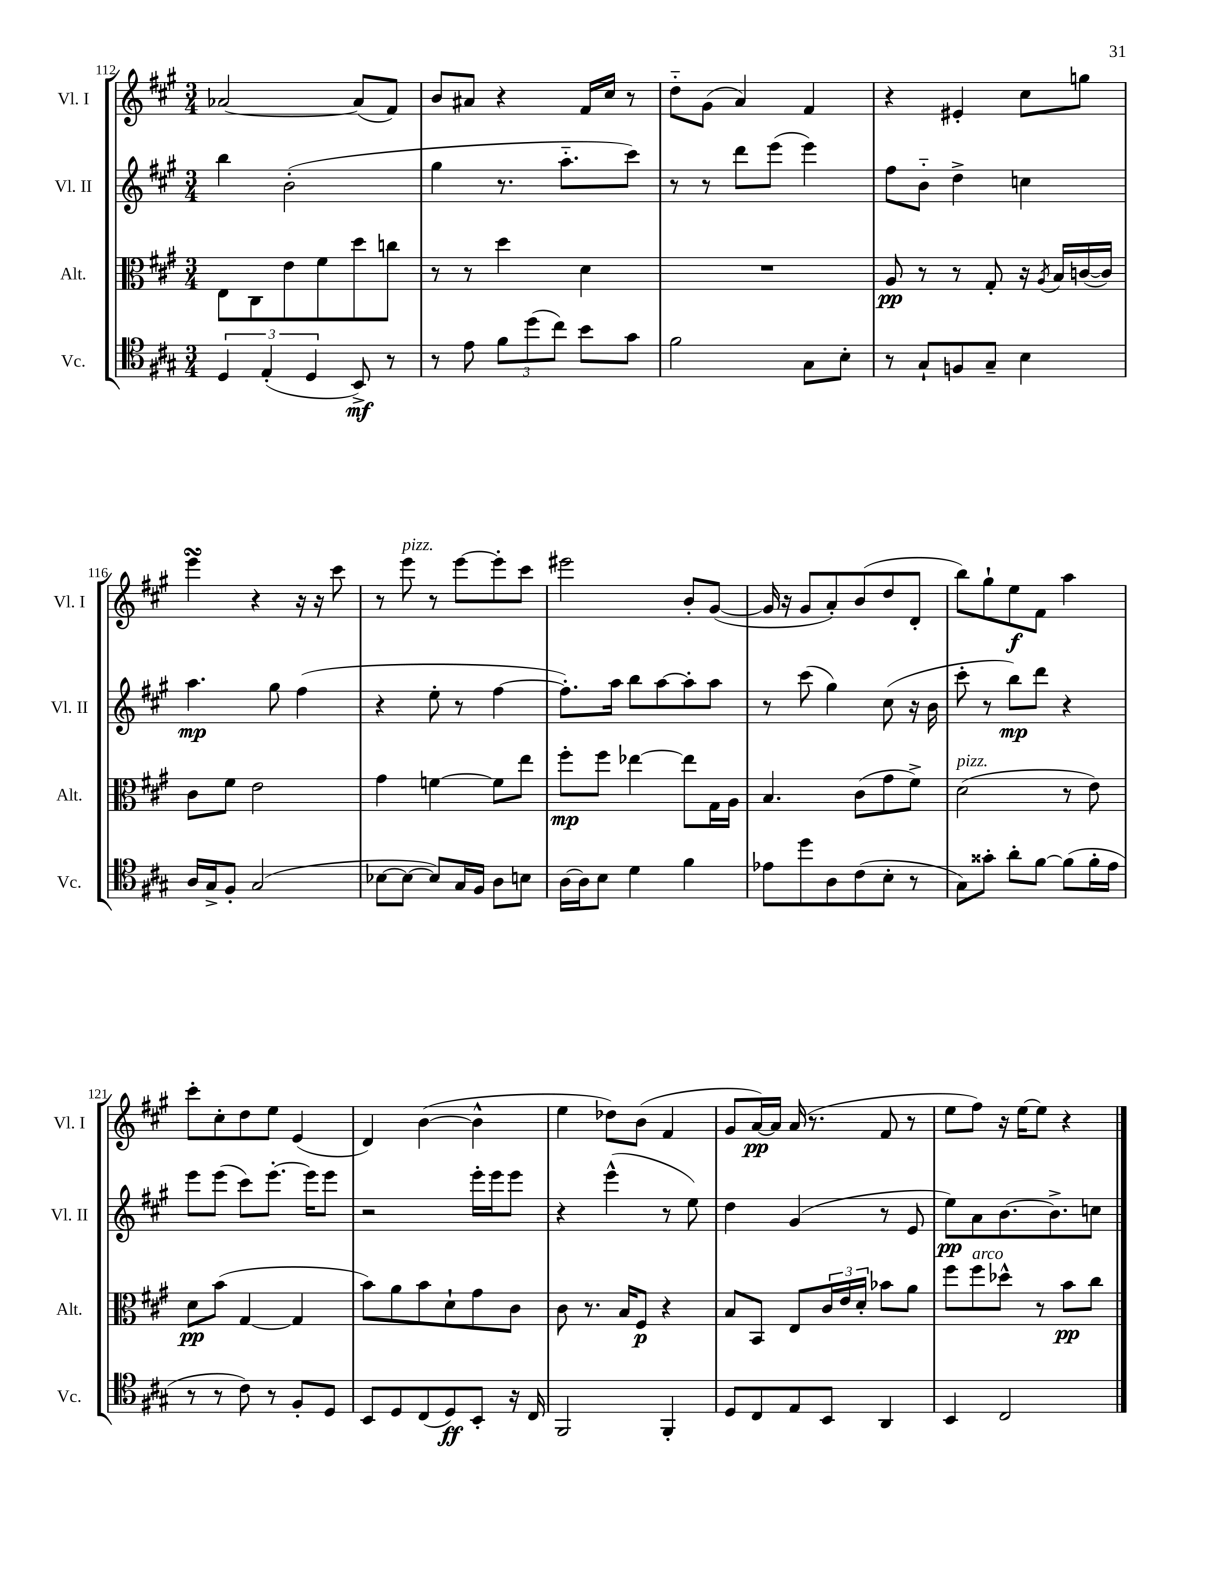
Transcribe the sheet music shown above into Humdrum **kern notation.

**kern	**kern	**kern	**kern
*staff4	*staff3	*staff2	*staff1
*clefC4	*clefC3	*clefG2	*clefG2
*k[f#c#g#]	*k[f#c#g#]	*k[f#c#g#]	*k[f#c#g#]
*M3/4	*M3/4	*M3/4	*M3/4
6D	8E	4bb	[2a-
.	8C#	.	.
(6E'	.	.	.
.	8e	(2b'	.
6D	.	.	.
.	8f#	.	.
8BB^)	8dd	.	(8a-]
8r	8cc	.	8f#)
=	=	=	=
8r	8r	4gg#	8b
8e	8r	.	8a#
12f#	4dd	8.r	4r
(12dd	.	.	.
12cc#)	.	.	.
.	.	8.aa'~	.
8b	4d	.	16f#
.	.	.	16cc#
8g#	.	8ccc#)	8r
=	=	=	=
2f#	2.r	8r	8dd'~
.	.	8r	(8g#
.	.	8ddd	4a)
.	.	(8eee	.
8G#	.	4eee)	4f#
8B'	.	.	.
=	=	=	=
8r	8A	8ff#	4r
8G#`	8r	8b'~	.
8F	8r	4dd^	4e#'
8G#~	8G#'	.	.
4B	16r	4cc	8cc#
.	8qA	.	.
.	16B	.	.
.	([16c	.	8gg
.	16c])	.	.
=	=	=	=
16A	8c#	4.aa	4eee
16G#^	.	.	.
8F#'	8f#	.	.
(2G#	2e	.	4r
.	.	8gg#	.
.	.	(4ff#	16r
.	.	.	16r
.	.	.	8ccc#
=	=	=	=
[8B-	4g#	4r	8r
8B-_	.	.	8eee
8B-])	[4f	8ee'	8r
16G#	.	8r	[8eee
16F#	.	.	.
8A	8f]	[4ff#	8eee']
8B	8ee	.	8ccc#
=	=	=	=
[16A	8ff#'	8.ff#'])	2eee#
16A]	.	.	.
8B	8ff#	.	.
.	.	16aa	.
4d	[4ee-	8bb	.
.	.	[8aa	.
4f#	8ee-]	8aa']	8b'
.	16G#	8aa	([8g#
.	16A	.	.
=	=	=	=
8e-	4.B	8r	16g#]
.	.	.	16r
8dd	.	(8ccc#	8g#
8A	.	4gg#)	8a')
(8c#	(8c#	.	(8b
8B'	8g#	(8cc#	8dd
8r	8f#^)	16r	8d'
.	.	16b	.
=	=	=	=
8G#)	(2d	8ccc#'	8bb)
8g##'	.	8r	8gg#`
8a'	.	8bb)	8ee
[8f#	.	8ddd	8f#
(8f#]	8r	4r	4aa
16f#'	8e)	.	.
16e	.	.	.
=	=	=	=
8r	8d	8eee	8ccc#'
8r	(8b	(8eee	8cc#'
8c#)	[4G#	8ccc#)	8dd
8r	.	[8.eee'	8ee
8F#'	4G#]	.	(4e
.	.	16eee]	.
8D	.	8eee	.
=	=	=	=
8BB	8b)	2r	4d)
8D	8a	.	.
(8C#	8b	.	([4b
8D)	8d`	.	.
8BB'	8g#	16eee'	4b^^]
.	.	16eee	.
16r	8c#	8eee	.
16C#	.	.	.
=	=	=	=
2FF#	8c#	4r	4ee
.	8.r	.	.
.	.	(4eee^^	8dd-)
.	16B	.	.
.	8F#	.	(8b
4FF#'	4r	8r	4f#
.	.	8ee)	.
=	=	=	=
8D	8B	4dd	8g#
8C#	8BB	.	[16a)
.	.	.	16a]
8E	8E	(4g#	(16a
.	.	.	8.r
8BB	24c#	.	.
.	24e	.	.
.	24d'	.	.
4AA	8b-	8r	8f#
.	8a	8e	8r
=	=	=	=
4BB	8ff#	8ee)	8ee
.	8ff#	8a	8ff#)
2C#	8dd-^^	[8.b	16r
.	.	.	[16ee
.	8r	.	8ee]
.	.	8.b^]	.
.	8b	.	4r
.	8cc#	8cc	.
==	==	==	==
*-	*-	*-	*-
